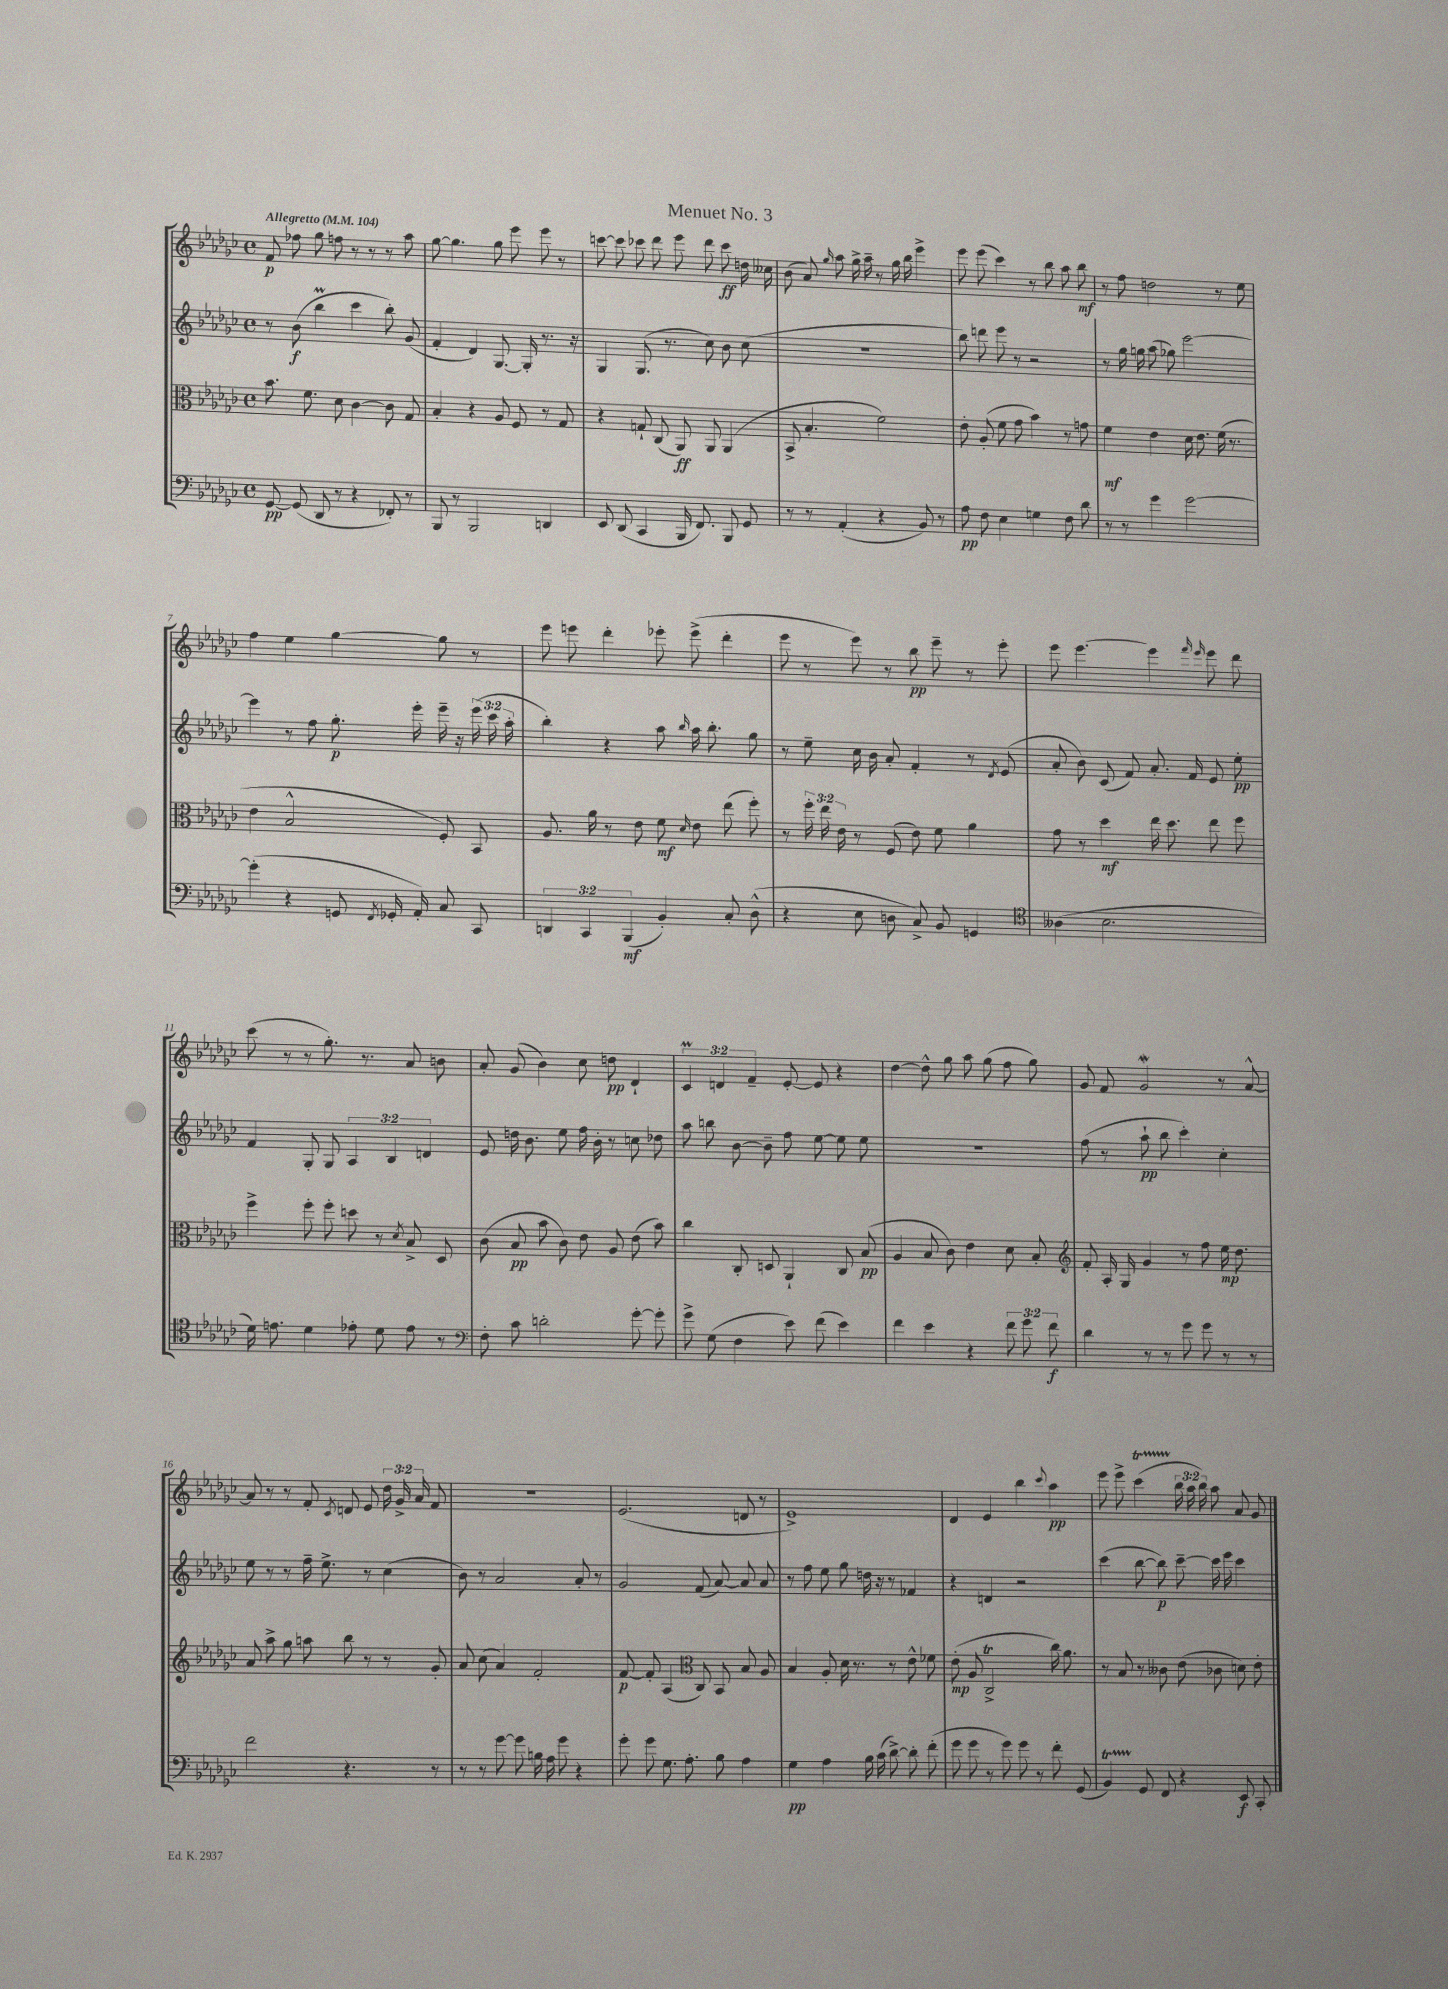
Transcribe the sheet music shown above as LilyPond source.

\header { title = "Menuet No. 3" }
<<
\new StaffGroup <<
\new Staff = "s0" {
    \clef treble \key ges \major \defaultTimeSignature \time 4/4 \override Staff.TupletNumber.text = #tuplet-number::calc-fraction-text \tempo "Allegretto" 4 = 104
    \autoBeamOff f'8\p fes''8 ges''8 f''8 r8 r8 r8 aes''8 |
    ges''8~ ges''4. ges''8 ees'''8 ees'''8 r8 |
    c'''8~ c'''8 ces'''8 des'''8 ees'''8 des'''8 ces'''8\ff d''16 ceses''16 |
    bes'8( aes'8) \grace { ges''16 } aes''8 ges''16-> aes''16-- r8 ges''16 bes''16 ees'''4-> |
    ees'''8 ees'''8( ces'''4) r8 bes''8 aes''8 bes''8\mf |
    r8 f''8 d''2 r8 ees''8 |
    f''4 ees''4 ges''4~ ges''8 r8 |
    ees'''8 e'''8 des'''4-. ees'''8-. ees'''8->( des'''4-. |
    ees'''8 r8 ees'''8) r8 bes''8\pp ees'''8-- r8 ees'''8-. |
    ees'''8 ees'''4.~ ees'''4 \grace { f'''16 ees'''16 } ees'''8 des'''8 |
    ces'''8( r8 r8 ges''8.-.) r8. aes'8 b'8 |
    aes'8-. ges'8( bes'4) ces''8 d''8\pp des'4-! |
    \tuplet 3/2 { ces'4\prall d'4 f'4-- } ees'8~-. ees'8 r4 |
    des''4~ des''8-^ ges''8 aes''8 ges''8( f''8 ges''8) |
    ges'8 f'8 ges'2\mordent r8 aes'8~-^ |
    aes'8 r8 r8 f'8-. \acciaccatura { ces'8 } d'8 ees'8 \tuplet 3/2 { des''16 ges'16-> aes'16 } f'8 |
    R1 |
    ees'2.( d'8 r8 |
    ees'1->) |
    des'4 ees'4 bes''4 \appoggiatura { ces'''8 } aes''4\pp |
    ees'''8 ees'''8-> ces'''4\startTrillSpan( \tuplet 3/2 { bes''16\stopTrillSpan aes''16 bes''16) } aes''8 aes'8 ges'8 \bar "|." |
}
\new Staff = "s1" {
    \clef treble \key ges \major \defaultTimeSignature \time 4/4 \override Staff.TupletNumber.text = #tuplet-number::calc-fraction-text
    \autoBeamOff r8 bes'8\f( bes''4\prall ces'''4 bes''8-.) ges'8( |
    f'4-. des'4) ges8.~ ges16-. r8. r16 |
    ges4 ges8.( r8. ces''8) bes'8 ces''8( |
    R1 |
    bes''8) d'''8 ees'''8 r8 r2 |
    r8 ges''16 g''16 aes''8( ges''8) ees'''2~ |
    ees'''4 r8 f''8 ges''8.-.\p ees'''16-. ees'''16-- r16 \tuplet 3/2 { ees'''16( ces'''16 aes''16-. } |
    bes''4-.) r4 aes''8 \grace { bes''16 } aes''16 bes''8.-. ges''8 |
    r8 ees''8-- ces''16 bes'16 aes'8-. f'4-. r8 \acciaccatura { des'8 } ees'8( |
    aes'8-. bes'8) ces'8( f'8) aes'8.-. f'16 ees'8 ees''8-.\pp |
    f'4 ges8-. ges8 \tuplet 3/2 { aes4 bes4 d'4 } |
    ees'8 d''16 bes'8. ees''8 f''16 bes'16-. r8 c''8 des''8 |
    aes''8 b''8 bes'8~ bes'8-- f''8 ees''8~ ees''8 ees''8 |
    R1 |
    f''8( r8 aes''8-!\pp bes''8 ces'''4-.) ces''4-. |
    ees''8 r8 r8 f''16-- ees''8.-> r8 ces''4( |
    bes'8) r8 aes'2 aes'8-. r8 |
    ges'2 f'8( aes'8~) aes'8 aes'8 |
    r8 f''8 ees''8 ges''8 d''16 r16 r8 fes'4 |
    r4 d'4 r2 |
    ces'''4( bes''8~ bes''8\p) ces'''8~-- ces'''16 ees'''16 ces'''4 \bar "|." |
}
\new Staff = "s2" {
    \clef alto \key ges \major \defaultTimeSignature \time 4/4 \override Staff.TupletNumber.text = #tuplet-number::calc-fraction-text
    \autoBeamOff bes'8. f'8. des'8 ces'4~ ces'8 ges8 |
    bes4-. r4 aes8 f8 r8 ges8 |
    r4 g8-! ces8( aes,8\ff) aes,8 aes,4( |
    bes,8-> bes4.-. f'2) |
    ees'8-. aes8-.( f'8 ges'8 bes'4) r8 g'8 |
    f'4\mf ees'4 des'16 ees'8. f'16( r8. |
    ees'4 bes2-^ f8-.) bes,8 |
    aes8. aes'16 r8 ees'8 f'8\mf \grace { des'16 } ees'8 ees''8( f''8-.) |
    r8 \tuplet 3/2 { f''16-. ees''16 ees'16 } r8 f8( ees'8) f'8 aes'4 |
    ges'8 r8 des''4\mf ees''16 des''8. ees''8 f''8 |
    f''4-> f''8-. f''8-. d''8 r8 \acciaccatura { des'8 } bes8-> des8 |
    ces'8( bes8\pp bes'8 ces'8) ees'8 aes8 ees'8( bes'8) |
    ces''4 ces8-. d8 aes,4-! ces8 bes8\pp( |
    aes4 bes8 ces'8) ees'4 des'8 bes8-. |
    \clef treble f'8-. aes16-. ges16 ges'4 r8 f''8 ees''16\mp des''8. |
    aes'8 aes''8-> ges''8 a''8 bes''8 r8 r8 ges'8-. |
    aes'8 ces''8( aes'4) f'2-. |
    f'8~\p f'8-. aes4( \clef alto ces8) bes,8 bes8 aes8 |
    bes4 aes8-. des'16 r8. r8 ees'8-^ fes'8 |
    ees'8-.\mp( aes8 ces2->\trill ces''16) aes'8. |
    r8 bes8 r8 ceses'8 ees'8( ces'8 d'8) ees'8-. \bar "|." |
}
\new Staff = "s3" {
    \clef bass \key ges \major \defaultTimeSignature \time 4/4 \override Staff.TupletNumber.text = #tuplet-number::calc-fraction-text
    \autoBeamOff ges,8~\pp ges,8( des,8 r8 r4 fes,8-.) r8 |
    bes,,8 r8 bes,,2 d,4 |
    ees,8 des,8( ces,4 bes,,16 f,8.) bes,,8 ges,8 |
    r8 r8 aes,4-.( r4 bes,8) r8 |
    aes8\pp f8 ees4 g4 f8 des'8 |
    r8 r8 ges'4 ges'2~ |
    ges'4-.( r4 g,8 \acciaccatura { f,8 } ges,16-. aes,16-.) ces8 ces,8 |
    \tuplet 3/2 { d,4 ces,4 bes,,4\mf( } bes,4-.) ces8-. des8-^( |
    r4 ees8 d8 ces8->) bes,8 g,4 |
    \clef tenor aeses4( bes2. |
    des'16) e'8. des'4 ees'8-. des'8 ees'8 r8 |
    \clef bass f8-. ces'8 d'2-. ges'8~-. ges'8-. |
    ges'8-> ges8( f4 ees'8) f'8( ees'4) |
    f'4 ees'4 r4 \tuplet 3/2 { f'8 ges'8 f'8\f } |
    des'4 r8 r8 ges'8 ges'8 r8 r8 |
    f'2 r4. r8 |
    r8 r8 ges'8~ ges'8 b16 aes16 ges'8 r4 |
    ges'8-. ges'8 ges8. aes8.-. bes8 aes4 |
    ges4\pp aes4 bes16 ces'16( des'8~->) des'8-. f'8-.( |
    ges'8 ges'8 r8 ges'8) ges'8 r8 f'8-. ges,8( |
    bes,4\startTrillSpan) ges,8\stopTrillSpan f,8 r4 ees,8\f ces,8-. \bar "|." |
}
>>
>>
